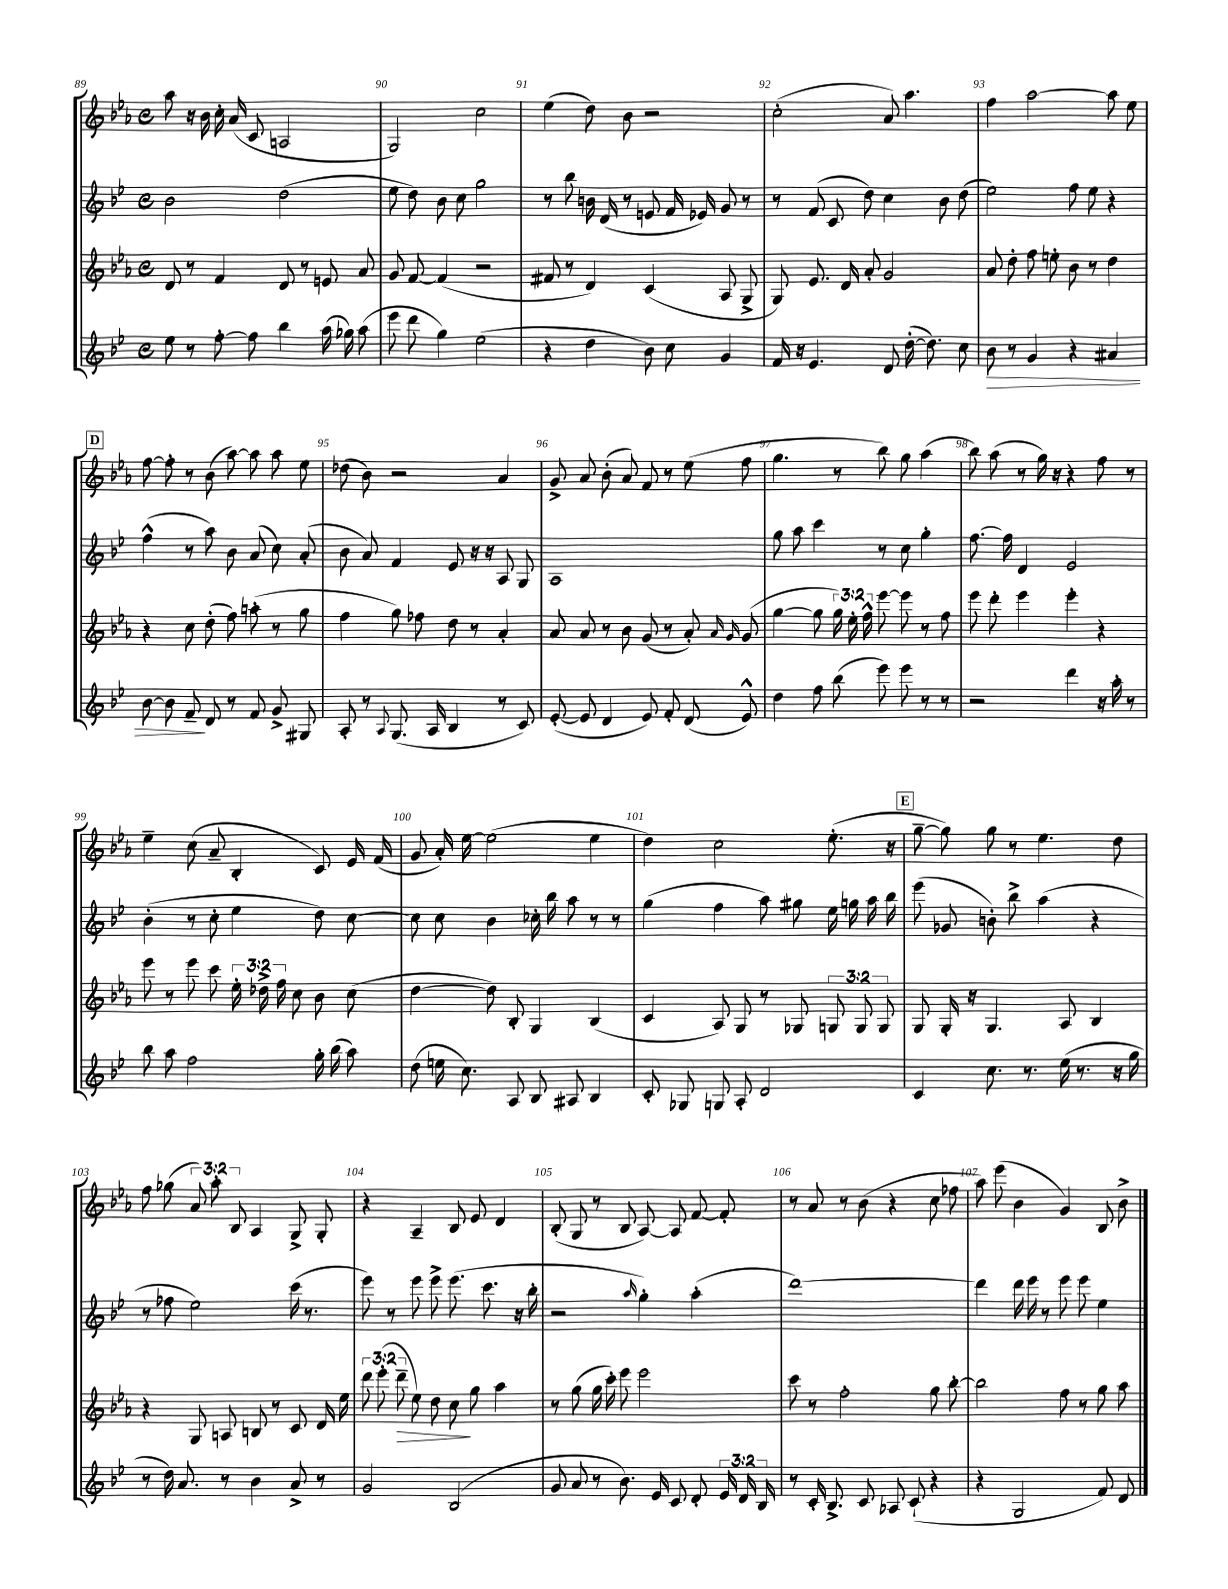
<<
\new StaffGroup <<
\new Staff = "s0" {
    \clef treble \key ees \major \defaultTimeSignature \time 4/4 \override Staff.TupletNumber.text = #tuplet-number::calc-fraction-text
    \autoBeamOff aes''8 r16 bes'16 c''16-. aes'16( c'8 a2 |
    g2) c''2 |
    ees''4( d''8) bes'8 r2 |
    c''2-.( aes'8) aes''4. |
    f''4 aes''2~ aes''8 ees''8 |
    \mark \markup { \box "D" } f''8~ f''8-. r8 bes'8( aes''8~) aes''8 aes''8 ees''8 |
    des''8( bes'8) r2 aes'4 |
    g'8-> aes'8 bes'8-.( aes'8) f'8 r8 ees''8( f''8 |
    g''4. r8 bes''8) g''8 aes''4( |
    bes''8) aes''8( r8 g''16) r16 r4 f''8 r8 |
    ees''4-- c''8( aes'8-- bes4-. c'8) ees'16 f'16( |
    g'8 aes'16-.) ees''16~ ees''2( ees''4 |
    d''4) c''2 ees''8.-.( r16 |
    \mark \markup { \box "E" } g''8~-- g''8) g''8 r8 ees''4. d''8 |
    f''8 ges''8( \tuplet 3/2 { aes'8) aes''8-. bes8 } aes4 g8-> g8-. |
    r4 aes4-- bes8 ees'8 d'4 |
    bes8-.( g8 r8 bes8 aes8~) aes8 f'8~ f'8-. |
    r8 aes'8 r8 bes'8( r4 c''8 fes''8 |
    aes''8) ees'''8( bes'4 g'4) bes8 bes'8-> \bar "|." |
}
\new Staff = "s1" {
    \clef treble \key bes \major \defaultTimeSignature \time 4/4
    \autoBeamOff bes'2 d''2( |
    ees''8 d''8) bes'8 c''8 g''2 |
    r8 bes''8 b'16 d'16( r8 e'8 f'16 ees'16) g'8 r8 |
    r8 f'8( c'8 d''8) c''4 bes'8 d''8( |
    ees''2) f''8 ees''8 r4 |
    \mark \markup { \box "D" } f''4-^( r8 a''8) bes'8 a'8( c''8) a'8-.( |
    bes'8 a'8) f'4 ees'8 r16 r16 a8 g8 |
    a1 |
    g''8 a''8 c'''4 r8 c''8 g''4-. |
    f''8.~ f''16 d'4 ees'2 |
    bes'4-.( r8 c''8-. ees''4 d''8) c''8~ |
    c''8 c''8 bes'4 ces''16-. bes''16 a''8 r8 r8 |
    g''4( f''4 a''8) gis''8 ees''16 g''16 a''16 bes''16 |
    \mark \markup { \box "E" } ees'''8( ges'8 b'8-.) bes''8-> a''4( r4 |
    r8 fes''8 ees''2) c'''16( r8. |
    ees'''8) r8 ees'''8 ees'''8-> ees'''8.( c'''8. r16 bes''16-. |
    r2 \grace { a''16 } g''4-.) a''4-.( |
    d'''1~) |
    d'''4 d'''16 ees'''16 r8 ees'''8 ees'''8 ees''4 \bar "|." |
}
\new Staff = "s2" {
    \clef treble \key ees \major \defaultTimeSignature \time 4/4 \override Staff.TupletNumber.text = #tuplet-number::calc-fraction-text
    \autoBeamOff d'8 r8 f'4 d'8 r8 e'8 aes'8 |
    g'8 f'8~ f'4( r2 |
    fis'8 r8 d'4) c'4( aes8 g8-> |
    g8) ees'8. d'16 aes'8-. g'2 |
    aes'8 d''8-. f''8 e''8-. bes'8 r8 d''4 |
    \mark \markup { \box "D" } r4 c''8 d''8-.( f''8) a''8-.( r8 g''8 |
    f''4 g''8) fes''8 d''8 r8 aes'4-. |
    aes'8 aes'8 r8 bes'8 g'8( r8 aes'8-.) \grace { aes'16 g'16 } g'8( |
    g''4~ g''8 \tuplet 3/2 { g''16) ees''16-. f''16-^ } ees'''8~ ees'''8 r8 f''8 |
    ees'''8 d'''8-. ees'''4 ees'''4-. r4 |
    ees'''8 r8 ees'''8 c'''8 \tuplet 3/2 { ees''16-. des''16-> f''16 } c''8 bes'8 c''8( |
    d''4~ d''8) bes8-. g4 bes4( |
    c'4 aes8) g8 r8 ges8 \tuplet 3/2 { g8 g8 g8 } |
    \mark \markup { \box "E" } g8 g16-. r16 g4. aes8 bes4 |
    r4 g8 a8 b8 r8 c'8 d'16 ees''16 |
    \tuplet 3/2 { d'''8 ees'''8-.( d'''8--\> } ees''8) d''8 c''8\! g''8 aes''4 |
    r8 g''8( g''16 c'''16-.) ees'''8 ees'''2 |
    c'''8 r8 f''2-. g''8 bes''8~-. |
    bes''2 f''8 r8 g''8 aes''8 \bar "|." |
}
\new Staff = "s3" {
    \clef treble \key bes \major \defaultTimeSignature \time 4/4 \override Staff.TupletNumber.text = #tuplet-number::calc-fraction-text
    \autoBeamOff ees''8 r8 f''8~-. f''8 bes''4 a''16( ges''16) a''8( |
    ees'''8 d'''8 g''4) ees''2( |
    r4 d''4 bes'8) c''8 g'4 |
    f'16 r16 ees'4. d'8 d''16~-.( d''8.) c''8 |
    bes'8\> r8 g'4 r4 ais'4 |
    \mark \markup { \box "D" } bes'8~ bes'8 f'8--\! d'8 r8 f'8 g'8-> gis8 |
    a8-. r8 \appoggiatura { a8 } g8.( a16 bes4 r8 c'8) |
    ees'8~-.( ees'8 d'4 ees'8) f'8-. d'8( ees'8-^) |
    d''4 f''8 bes''8( ees'''8) ees'''8 r8 r8 |
    r2 d'''4 r16 a''16-. r8 |
    bes''8 a''8 f''2 g''16-. bes''16( a''8) |
    d''8( e''16 c''8.) a8 bes8 ais8 bes4 |
    c'8-. ges8 g8 a8-. d'2 |
    \mark \markup { \box "E" } c'4 c''8. r8. ees''16( r8. r16 g''16 |
    r8 d''16) a'8. r8 bes'4 a'8-> r8 |
    g'2 bes2( |
    g'8 a'8 r8 bes'8.) ees'16 c'8 d'8-. \tuplet 3/2 { ees'16 d'16 bes16 } |
    r8 c'16-. bes8.-> c'8 aes8 c'8-!( r4 |
    r4 g2 f'8) d'8 \bar "|." |
}
>>
>>
\layout { \context { \Score currentBarNumber = #89 \override BarNumber.break-visibility = ##(#f #t #t) barNumberVisibility = #all-bar-numbers-visible } }
